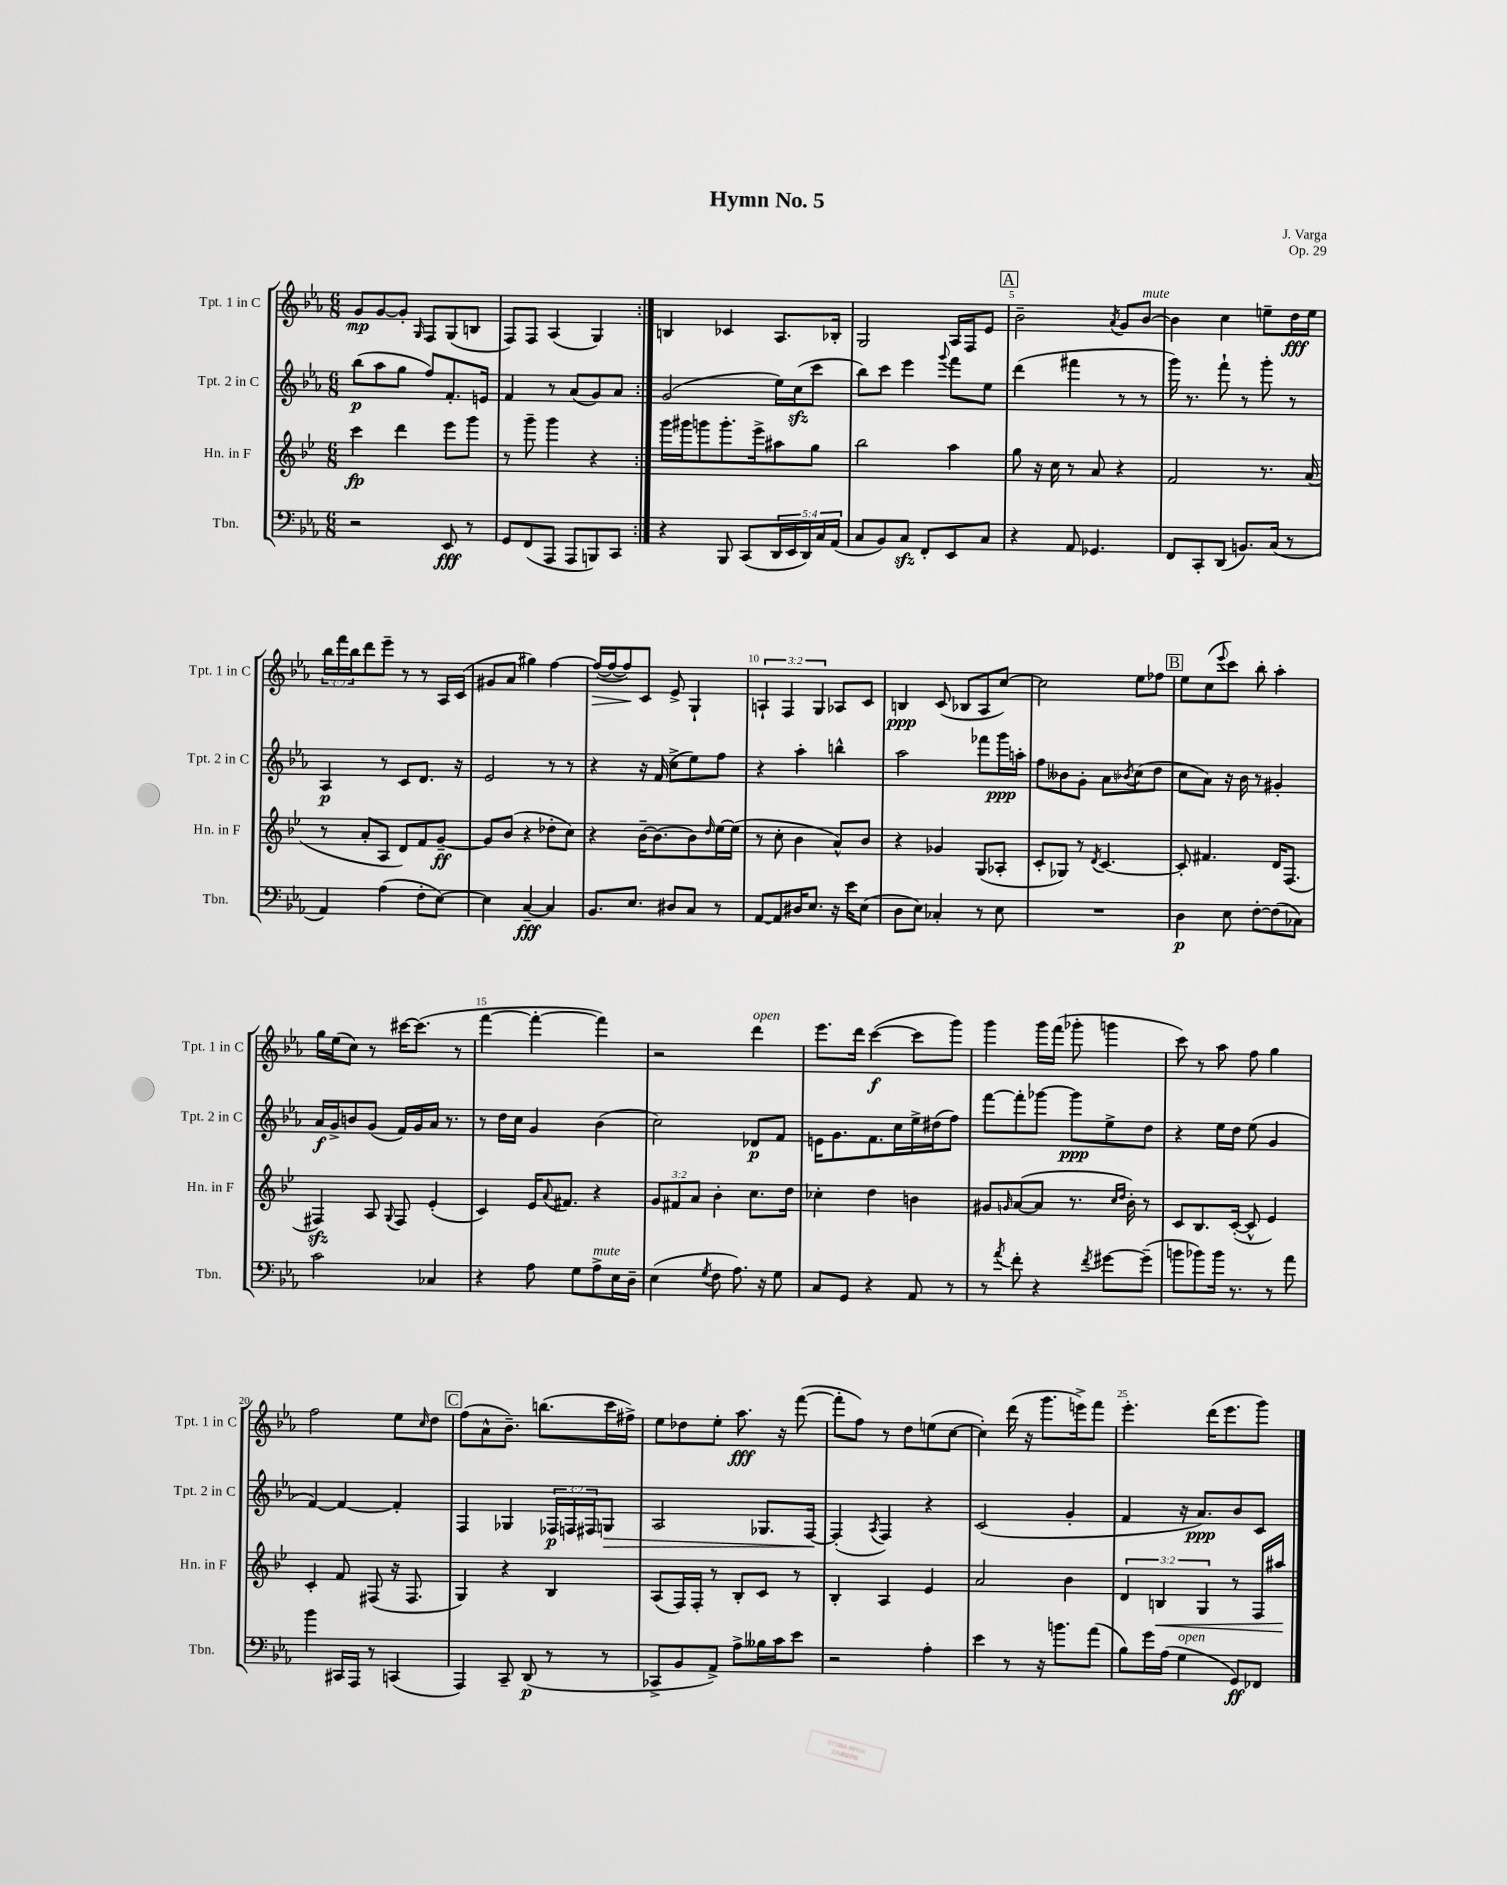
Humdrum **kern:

**kern	**kern	**kern	**kern
*staff4	*staff3	*staff2	*staff1
*clefF4	*clefG2	*clefG2	*clefG2
*k[b-e-a-]	*k[b-e-]	*k[b-e-a-]	*k[b-e-a-]
*M6/8	*M6/8	*M6/8	*M6/8
2r	4ccc	(8bb-	8g
.	.	8aa-	[8g
.	4ddd	8gg	8g']
.	.	.	16qqG
.	.	8ff)	8F
8EE-	8eee-	8.f'	(8G
8r	8ggg	.	8B
.	.	16e	.
=	=	=	=
8GG	8r	4f	8F)
(8FF	8ggg~	.	8F
8AAA-	4ggg	8r	(4A-
8AAA-	.	(8a-	.
8BBB)	4r	8g)	4G)
8CC	.	8a-	.
=:|!	=:|!	=:|!	=:|!
4r	16ggg	(2g	4B
.	16ggg#	.	.
.	8ggg	.	.
8BBB-	8.ggg'	.	4c-
(8CC	.	.	.
.	16eee-^	.	.
20DD	8aa#	16ee-)	8.A-
20EE-	.	.	.
.	.	(16cc	.
20DD)	.	.	.
.	8gg	8ccc	.
20C	.	.	.
.	.	.	16B-'
(20AA-	.	.	.
=	=	=	=
8C	2bb-	8bb-)	2G
8BB-)	.	8ccc	.
8C	.	4eee-	.
8FF'	.	.	.
.	.	8qqggg	.
8EE-	4aa	8fff	16A-
.	.	.	16F
8C	.	8ee-	8e-
=	=	=	=
4r	8gg	(4ddd	2b-~
.	16r	.	.
.	16cc	.	.
8AA-	8r	4fff#	.
4.GG-	8a	.	.
.	.	.	8qa-
.	4r	8r	8g
.	.	8r	[8b-
=	=	=	=
8FF	2f	16ggg)	4b-]
.	.	8.r	.
8CC'	.	.	.
(8DD	.	8fff`	4cc
8.BB)	.	8r	.
.	8.r	8ggg'	8ee~
(16C	.	.	.
8r	.	8r	16dd
.	(16a	.	16ee
=	=	=	=
4AA-)	8r	4A-	24bb-
.	.	.	24fff
.	.	.	24bb-
.	8a'	.	8ddd
(4A-	8A	8r	8eee-~
.	8d)	8c	8r
8F'	8f	8.d	8r
[8E-)	[8g~	.	16A-
.	.	16r	(16c
=	=	=	=
4E-]	8g]	2e-	8g#
.	(8b-	.	8a-
[4C~	4r	.	4gg#)
4C]	8dd-'	8r	[4ff
.	8cc)	8r	.
=	=	=	=
8.BB-	4r	4r	(16ff_
.	.	.	16ff_
.	.	.	8ff])
8.E-	.	.	.
.	[16b-~	16r	8c
.	(8.b-]	(16f	.
8D#	.	8cc^	8e-^
8C	8b-)	8ee-)	4G`
.	16qqdd	.	.
8r	[16ee-	8ff	.
.	(16ee-]	.	.
=	=	=	=
[8AA-	8r	4r	6A`
8AA-]	8cc'	.	.
.	.	.	6F
16D#	4b-	4aa-'	.
8.E-	.	.	.
.	.	.	6G
16r	8a^^)	4bb^^	8A-
16e-	.	.	.
(8E-	8b-	.	8c
=	=	=	=
8D	4r	2aa-	4B
8E-)	.	.	.
4C-'	4g-	.	(8c
.	.	.	8B-
8r	(8G	8fff-	8A-
8E-	8A-'	16ggg	[8cc)
.	.	16aa'	.
=	=	=	=
2.r	8c'	8ff	2cc]
.	8G-)	8b--	.
.	8r	8g'	.
.	8qd	.	.
.	[4.c	8a-	.
.	.	8qb-	.
.	.	(8cc	8ee-
.	.	8dd	8ff-
=	=	=	=
4D	8c']	8cc	8ee-
.	4.f#	8a-)	(8cc
.	.	.	8qqeee-
8E-	.	16r	8ccc)
.	.	16b-	.
[8F'	.	8r	8bb-'
(8F]	16d	4g#'	4aa-'
.	(8.F	.	.
8C-)	.	.	.
=	=	=	=
2c	4F#)	16a-	16gg
.	.	16g^	(16ee-
.	.	8b	8cc)
.	8A	(8g	8r
.	8qqG	.	.
.	8F#	16f)	[16ccc#
.	.	16g	(8.ccc#]
4C-	(4e-'	16a-	.
.	.	8.r	.
.	.	.	8r
=	=	=	=
4r	4c)	8r	[4fff
.	.	16dd	.
.	.	16cc	.
8A-	16e-	4g	4fff'_
.	8qqa	.	.
.	8.f#	.	.
8G	.	.	.
8A-^	4r	(4b-	4fff])
16E-	.	.	.
16D~	.	.	.
=	=	=	=
(4E-	12g	2cc)	2r
.	12f#	.	.
.	12a	.	.
8qG	.	.	.
8F	4b-'	.	.
8.A-)	.	.	.
.	8.cc	8d-	4ddd
16r	.	.	.
8G	.	8f	.
.	16dd	.	.
=	=	=	=
8C	4cc-'	16e	8.eee-
.	.	8.g	.
8GG	.	.	.
.	.	.	16ddd
4r	4dd	8.f	([4ccc
.	.	16cc	.
8AA-	4b	16ee-^	8ccc]
.	.	(16dd#	.
8r	.	8ff)	8ggg)
=	=	=	=
8r	8g#	[8fff	4ggg
8qa-	16qqg	.	.
8f'	([8a	8fff']	.
4r	8a]	[8ggg-	16ggg
.	.	.	(16fff
.	8.r	8ggg-]	8ggg-'
8qf	.	.	.
[8g#	.	8ee-^	4ggg
.	16qqcc	.	.
.	16qqdd	.	.
.	16b-')	.	.
(8g#~]	8r	8dd	.
=	=	=	=
8b	8c	4r	8ccc)
8b-)	8.B-	.	8r
16b-	.	16ee-	8aa-
8.r	([16c'	16dd	.
.	8c^^]	(8ee-	8ff
8r	4e-)	4g	4gg
8a-	.	.	.
=	=	=	=
4b-	4c'	[4f)	2ff
16CC#	8f	4f_	.
16AAA-	.	.	.
8r	(8F#	.	.
(4CC	16r	4f']	8ee-
.	8.F#	.	.
.	.	.	16qqcc
.	.	.	8dd
=	=	=	=
4AAA-)	4G)	4F	(8ff
.	.	.	8a-^^
8CC~	4r	4G-	8.b-~)
(8DD	.	.	.
.	.	.	(8.bb
8r	4B-	24F-	.
.	.	24F	.
.	.	24F#	.
8r	.	8G	16ccc
.	.	.	16ff#^)
=	=	=	=
8CC-^	(8A	2A-	8ee-
8BB-	16F)	.	8dd-
.	16F'	.	.
8AA-^)	8r	.	8ee-'
8A-^	8B-'	.	8.aa-
16B--	8c	8.G-	.
16c	.	.	16r
8e-	8r	.	([8fff
.	.	[16F	.
=	=	=	=
2r	4B-'	(4F']	8fff']
.	.	.	8ff)
.	.	8qA-	.
.	4A	4F)	8r
.	.	.	8dd
4A-'	4e-	4r	(8ee
.	.	.	[8cc
=	=	=	=
4e-	2a	(2c	4cc'])
8r	.	.	(16ddd
.	.	.	16r
16r	.	.	8.ggg
8.b	.	.	.
.	4b-	4g'	.
.	.	.	16eee^)
(8a-	.	.	8fff
=	=	=	=
8B-)	6d	4f	4.eee-'
16g	.	.	.
.	6B	.	.
(16A-	.	.	.
4G	.	16r	.
.	.	8.a-)	.
.	6G	.	.
.	.	.	(16ddd
.	.	.	8.eee-
8GG)	8r	8b-	.
8FF-	16F	8c	8ggg)
.	16aa#	.	.
==	==	==	==
*-	*-	*-	*-
